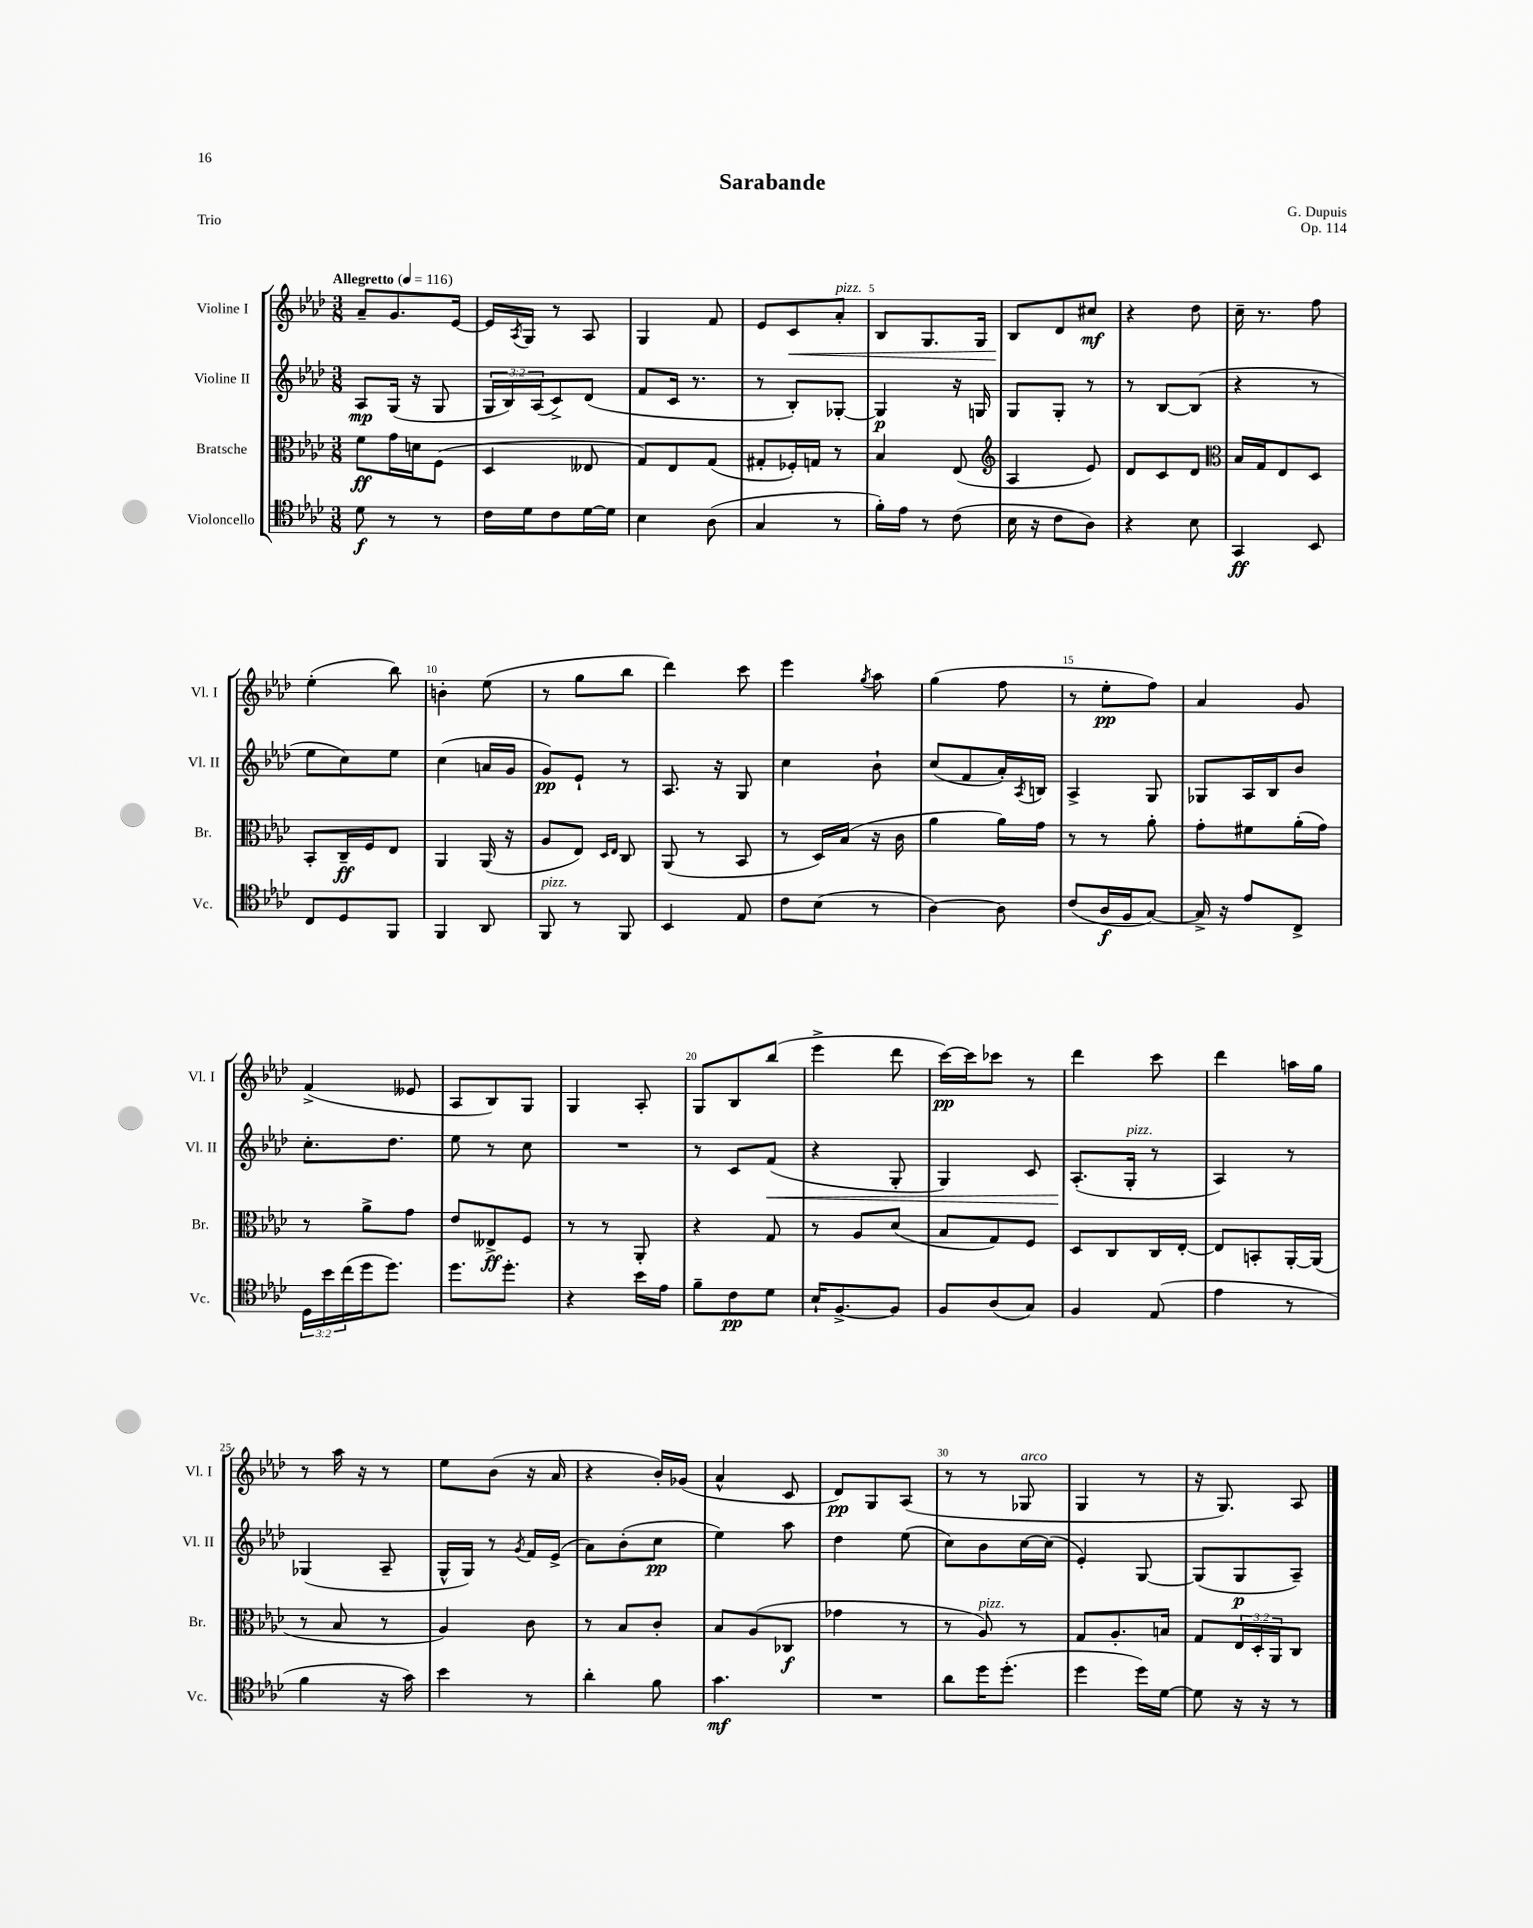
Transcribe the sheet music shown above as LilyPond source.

\header { title = "Sarabande" composer = "G. Dupuis" opus = "Op. 114" piece = "Trio" }
<<
\new StaffGroup <<
\new Staff = "s0" \with { instrumentName = "Violine I" shortInstrumentName = "Vl. I" } {
    \clef treble \key aes \major \numericTimeSignature \time 3/8 \tempo "Allegretto" 4 = 116
    aes'8-- g'8. ees'16~ |
    ees'16 \acciaccatura { aes8 } g16 r8 aes8 |
    g4 f'8 |
    ees'8 c'8\< aes'8-.^\markup { \italic "pizz." } |
    bes8 g8. g16 |
    bes8\! des'8 cis''8\mf |
    r4 des''8 |
    c''16-- r8. f''8 |
    ees''4-.( bes''8) |
    b'4-. ees''8( |
    r8 g''8 bes''8 |
    des'''4) c'''8 |
    ees'''4 \acciaccatura { g''8 } aes''8 |
    g''4( f''8 |
    r8 ees''8-.\pp f''8) |
    aes'4 g'8 |
    f'4->( eeses'8 |
    aes8 bes8) g8 |
    g4 aes8-. |
    g8 bes8 bes''8( |
    ees'''4-> des'''8 |
    c'''16~\pp) c'''16 ces'''8 r8 |
    des'''4 c'''8 |
    des'''4 a''16 g''16 |
    r8 aes''16 r16 r8 |
    ees''8 bes'8( r16 aes'16 |
    r4 bes'16-.) ges'16( |
    aes'4-^ c'8 |
    des'8\pp) g8 aes8( |
    r8 r8 ges8^\markup { \italic "arco" } |
    g4 r8 |
    r16 g8.) aes8 \bar "|." |
}
\new Staff = "s1" \with { instrumentName = "Violine II" shortInstrumentName = "Vl. II" } {
    \clef treble \key aes \major \numericTimeSignature \time 3/8 \override Staff.TupletNumber.text = #tuplet-number::calc-fraction-text
    aes8\mp g16( r16 g8 |
    \tuplet 3/2 { g16 bes16) aes16( } c'8->) des'8( |
    f'8 c'16 r8. |
    r8 bes8-.) ges8~-. |
    ges4\p r16 g16 |
    g8 g8-. r8 |
    r8 bes8~ bes8( |
    r4 r8 |
    ees''8 c''8) ees''8 |
    c''4( a'16 g'16 |
    g'8\pp) ees'8-! r8 |
    aes8. r16 g8 |
    c''4 bes'8-! |
    c''8( f'8 aes'16-.) \acciaccatura { aes8 } b16 |
    aes4-> g8 |
    ges8 aes16 bes16 bes'8 |
    c''8.-. des''8. |
    ees''8 r8 c''8 |
    R4. |
    r8 c'8 f'8\<( |
    r4 g8-. |
    g4) c'8 |
    aes8.-.\!( g16-.^\markup { \italic "pizz." } r8 |
    aes4) r8 |
    ges4( aes8-- |
    g16-^ g16) r8 \acciaccatura { g'8 } f'16 ees'16->( |
    aes'8) bes'8-.( c''8\pp |
    ees''4) aes''8 |
    des''4 ees''8( |
    c''8) bes'8 c''16~ c''16( |
    ees'4-.) g8~ |
    g8( g8\p aes8--) \bar "|." |
}
\new Staff = "s2" \with { instrumentName = "Bratsche" shortInstrumentName = "Br." } {
    \clef alto \key aes \major \numericTimeSignature \time 3/8 \override Staff.TupletNumber.text = #tuplet-number::calc-fraction-text
    f'8\ff g'16 d'16 f8( |
    des4 eeses8 |
    g8) ees8 g8( |
    gis8-. fes16-.) g16 r8 |
    bes4 ees8( |
    \clef treble aes4 ees'8) |
    des'8 c'8 des'8 |
    \clef alto bes16 g16 ees8 des8 |
    bes,8-. c16--\ff f16 ees8 |
    aes,4 aes,16( r16 |
    aes8 ees8) \grace { des16 ees16 } c8 |
    aes,8( r8 bes,8 |
    r8 des16) bes16( r16 c'16 |
    aes'4 aes'16) g'16 |
    r8 r8 aes'8-. |
    g'8-. fis'8 aes'16-.( g'16) |
    r8 aes'8-> g'8 |
    ees'8 eeses8->\ff f8 |
    r8 r8 aes,8-. |
    r4 g8 |
    r8 aes8 des'8( |
    bes8 g8) f8 |
    des8 c8 c16 ees16~-. |
    ees8 b,8-. aes,16~-. aes,16( |
    r8 bes8 r8 |
    aes4) c'8 |
    r8 bes8 c'8-. |
    bes8 aes8( ces8\f |
    ges'4 r8 |
    r8 aes8^\markup { \italic "pizz." }) r8 |
    g8 aes8.-. b16 |
    g8 \tuplet 3/2 { ees16 des16-. aes,16 } c8 \bar "|." |
}
\new Staff = "s3" \with { instrumentName = "Violoncello" shortInstrumentName = "Vc." } {
    \clef tenor \key aes \major \numericTimeSignature \time 3/8 \override Staff.TupletNumber.text = #tuplet-number::calc-fraction-text
    des'8\f r8 r8 |
    c'16 des'16 c'8 des'16~ des'16 |
    bes4 aes8( |
    g4 r8 |
    f'16-.) ees'16 r8 c'8( |
    bes16 r16 c'8 aes8) |
    r4 bes8 |
    g,4\ff bes,8 |
    c8 des8 f,8 |
    f,4 aes,8 |
    f,8^\markup { \italic "pizz." } r8 f,8 |
    bes,4 ees8 |
    c'8 bes8( r8 |
    aes4~) aes8 |
    c'8( aes16\f f16 g8~) |
    g16-> r16 ees'8 c8-> |
    \tuplet 3/2 { des16 bes'16 c''16( } des''16 des''8.) |
    des''8. des''8.-. |
    r4 bes'16 ees'16 |
    f'8-- c'8\pp des'8 |
    bes16-! f8.~-> f8 |
    f8 aes8( g8) |
    f4 ees8( |
    ees'4 r8 |
    f'4 r16 g'16) |
    bes'4 r8 |
    aes'4-. f'8 |
    g'4.\mf |
    R4. |
    aes'8 des''16 des''8.-.( |
    des''4 des''16) des'16~ |
    des'8 r16 r16 r8 \bar "|." |
}
>>
>>
\layout { \context { \Score \override BarNumber.break-visibility = ##(#f #t #t) barNumberVisibility = #(every-nth-bar-number-visible 5) } }
